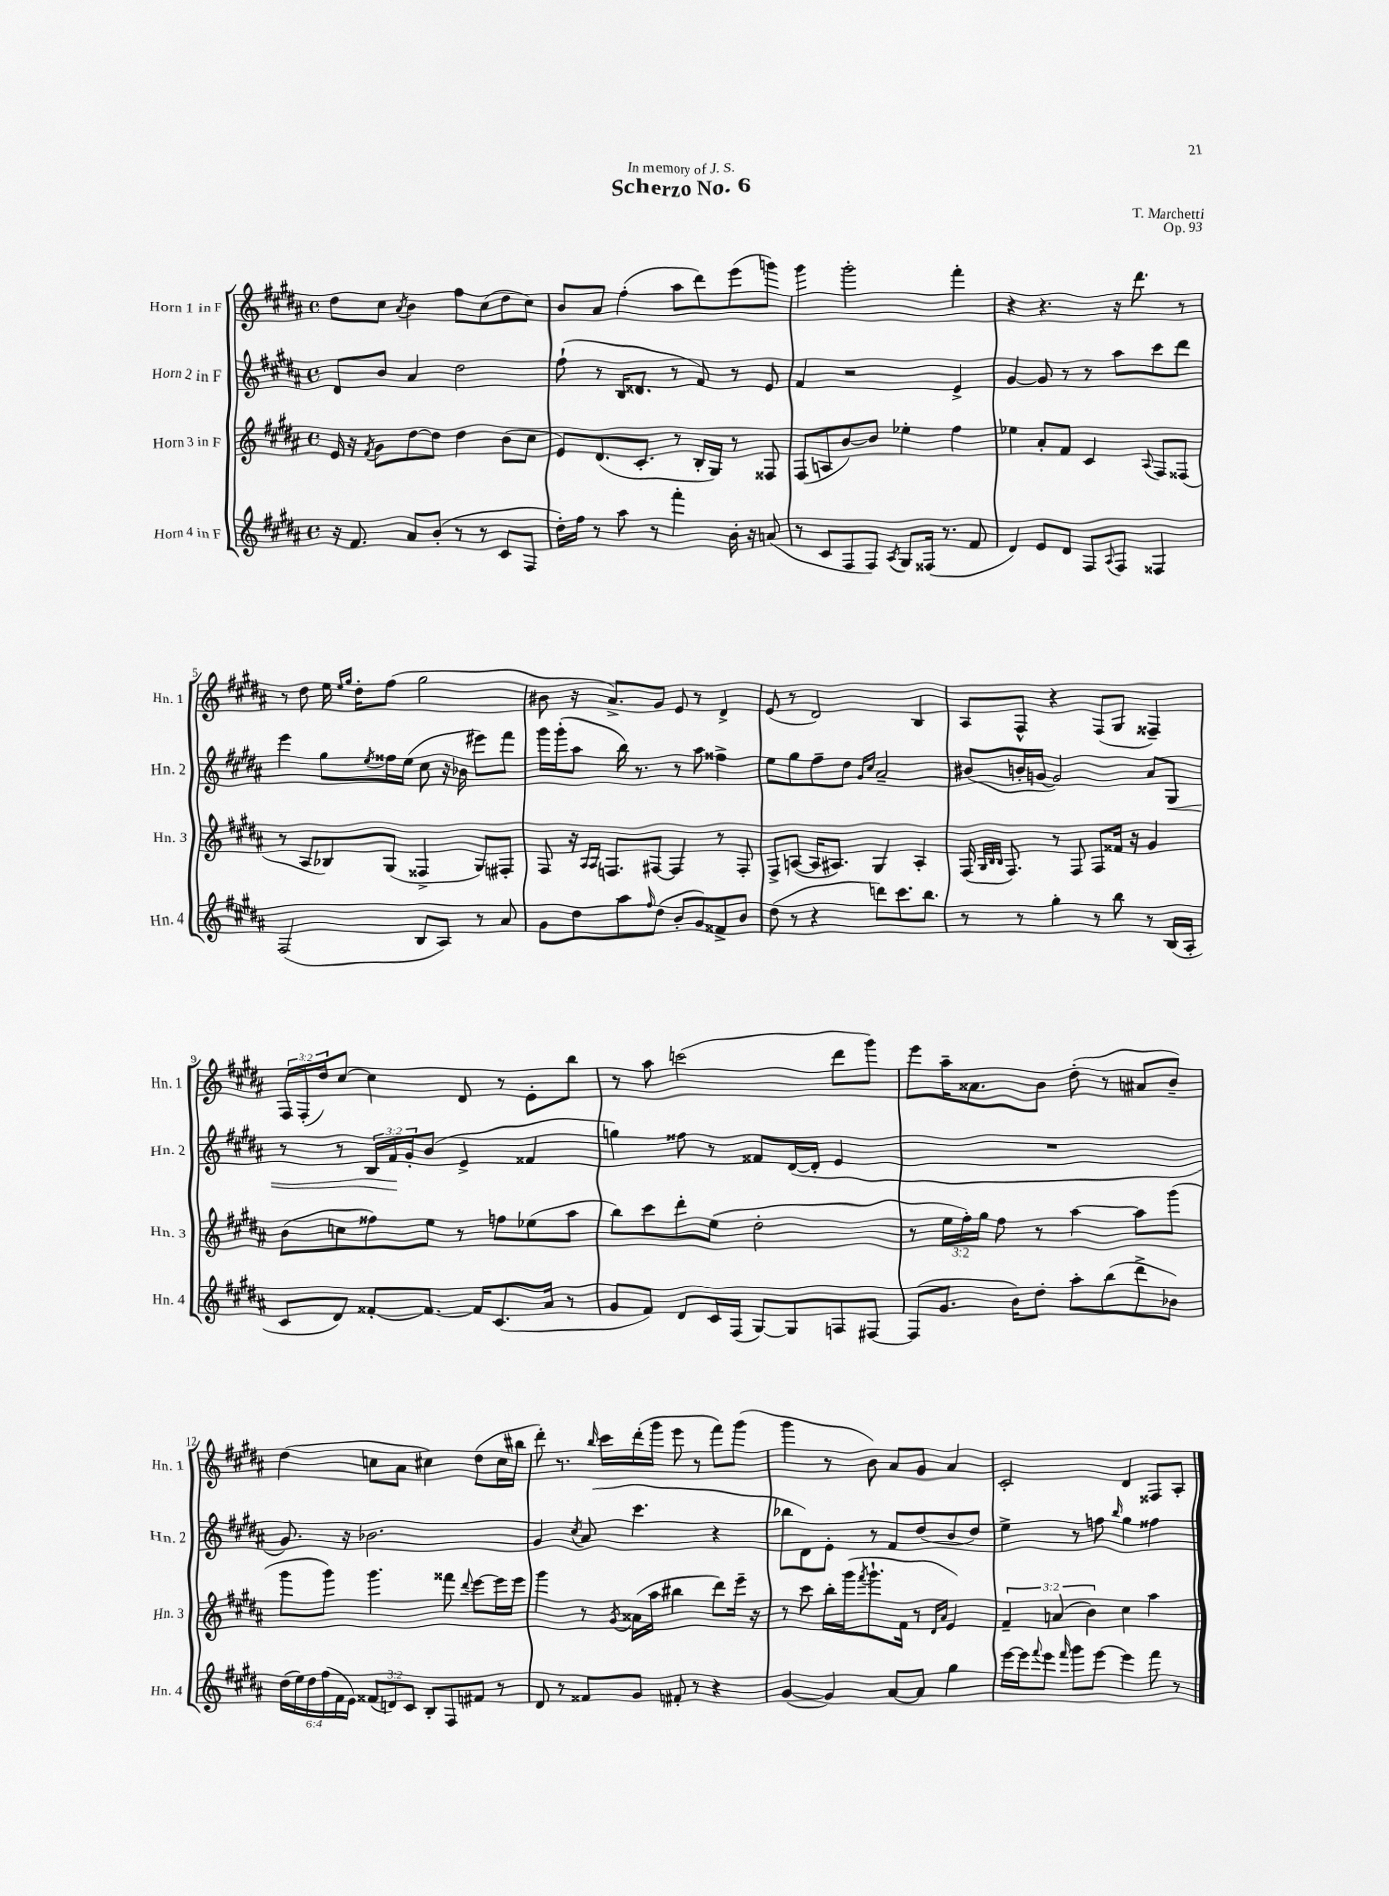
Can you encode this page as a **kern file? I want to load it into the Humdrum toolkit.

**kern	**kern	**kern	**dynam	**kern
*part4	*part3	*part2	*part2	*part1
*staff4	*staff3	*staff2	*staff2	*staff1
*I"Horn 4 in F	*I"Horn 3 in F	*I"Horn 2 in F	*	*I"Horn 1 in F
*I'Hn. 4	*I'Hn. 3	*I'Hn. 2	*	*I'Hn. 1
*clefG2	*clefG2	*clefG2	*	*clefG2
*k[f#c#g#d#a#]	*k[f#c#g#d#a#]	*k[f#c#g#d#a#]	*	*k[f#c#g#d#a#]
*M4/4	*M4/4	*M4/4	*	*M4/4
*met(c)	*met(c)	*met(c)	*	*met(c)
=1	=1	=1	=1	=1
16r	16e/	8d#/L	.	8dd#\L
8.f#/	16r	.	.	.
.	8qf#/	.	.	.
.	8g#\L	8b/J	.	8cc#\J
.	.	.	.	8qa#/
8a#/L	[8dd#\	4a#/	.	4b\
(8b'/J	8dd#\J]	.	.	.
8r	4dd#\	2dd#\	.	8ff#\L
8r	.	.	.	(8cc#\
8c#/L	(8b\L	.	.	8dd#\
8F#/J	8cc#\J	.	.	8cc#\J)
=2	=2	=2	=2	=2
16dd#'\LL)	8e/L)	(8ff#`\	.	8b/L
16ff#\JJ	.	.	.	.
8r	(8.d#/	8r	.	8a#/J
8aa#\	.	16B/KL	.	(4ff#'\
.	8.c#'/J	8.d##X/J	.	.
8r	.	.	.	.
4fff#'\	8r	8r	.	8aa#\L
.	16B'/LL	8f#/)	.	8ddd#\)
.	16G#/JJ)	.	.	.
16b'\	8r	8r	.	(8eee\
16r	.	.	.	.
(8an/	8F##X/	8e/	.	8gggn\J)
=3	=3	=3	=3	=3
8r	(8F#/L	4f#/	.	4ggg#\
8c#/L	8An/	.	.	.
8F#/	[8b/)	2r	.	2ggg#'\
8F#/J)	8b/J]	.	.	.
8qA#/	.	.	.	.
8G#/L	4ee-X'\	.	.	.
(16F##X/Jk	.	.	.	.
8.r	.	.	.	.
.	4ff#\	4e^/	.	4fff#'\
8f#/	.	.	.	.
=4	=4	=4	=4	=4
4d#/)	4ee-X\	[4g#/	.	4r
8e/L	8a#'/L	8g#/]	.	4.r
8d#/J	8f#/J	8r	.	.
8F#/L	4c#/	8r	.	.
8qqA#/	.	.	.	.
8F#/J	.	8aa#\L	.	16r
.	.	.	.	8.ddd#\
.	8qqA#/	.	.	.
4F##X/	8F#/L	8ccc#\	.	.
.	(8F##X/J	8ddd#\J	.	8r
!!LO:LB:g=z
=5	=5	=5	=5	=5
(2F#/	8r	4eee\	.	8r
.	8A#/L	.	.	8dd#\
.	8B-X/)	8gg#\L	.	16ee\
.	.	.	.	16qqee/LL
.	.	.	.	16qqgg#/JJ
.	.	.	.	16dd#'\KL
.	.	8qee/	.	.
.	(8G#/J	16ff##X\L	.	(8ff#\J
.	.	(16ee\JJ	.	.
8B/L	4F##X^/	8cc#\	.	2gg#\
8A#/J)	.	16r	.	.
.	.	16b-X\	.	.
8r	8G#/L)	8eee#X\L)	.	.
8a#/	8F#X'/J	8fff#\J	.	.
=6	=6	=6	=6	=6
8g#\L	8F#/	16ggg#\LL	.	8b#X\
.	.	(16ggg#'\J	.	.
8dd#\	16r	8aa#\J	.	16r
.	16qqA#/LL	.	.	.
.	16qqA#/JJ	.	.	.
.	8.Fn/L	.	.	8.a#^/L)
8aa#\	.	16bb\)	.	.
.	.	8.r	.	.
16qqff#/	.	.	.	.
(8dd#\J	[8F#X/J	.	.	8g#/J
8b'/L	4F#/]	8r	.	8e/
8g#/)	.	8aa#\	.	8r
8f##X^/	8r	4ff##X^\	.	4d#^/
8b/J	8F#'/	.	.	.
=7	=7	=7	=7	=7
(8dd#\	8F#^/L	8ee\L	.	(8e/
8r	([8An/J	8gg#\	.	8r
4r	16A/KL]	8ff#~\	.	2d#/)
.	8.A#X/J)	.	.	.
.	.	8dd#\J	.	.
.	.	16qqg#/LL	.	.
.	.	16qqcc#/JJ	.	.
8dddn\L)	4G#/	2a#~/	.	.
8.ccc#\	.	.	.	.
.	4A#'/	.	.	4B/
8.bb\J	.	.	.	.
=8	=8	=8	=8	=8
8r	(16F#/	(8b#X/L	.	8A#/L
.	32qqG#/LLL	.	.	.
.	32qqB/	.	.	.
.	32qqB/JJJ	.	.	.
.	8.F#/)	.	.	.
8r	.	16bn'/L	.	8F#^^/J
.	.	[16gn/JJ	.	.
4gg#'\	8r	2g/])	.	4r
.	8F#/	.	.	.
8r	8F#/L	.	.	(8F#/L
8bb\	16f##X/Jk	.	.	8G#/J
.	16r	.	.	.
8r	4g#/	8a#/L	.	4F##X~/)
!	!	!	!LO:HP:b	!
(16B/LL	.	8G#/J	<	.
16A#'/JJ	.	.	.	.
!!LO:LB:g=z
=9	=9	=9	=9	=9
8c#/L	(8b\L	8r	.	24F#/LL
.	.	.	.	(24F#'/
.	.	.	.	24dd#/J)
8d#/J)	8ccn\	8r	.	[8cc#/J
[8f##X'/L	8ff##X\)	24B/LL	.	4cc#\]
.	.	24f#/	.	.
.	.	24g#'/J	[	.
8.f##/J_	8ee\J	(8b/J	.	.
.	8r	4e^/	.	8d#/
16f##/KL]	.	.	.	.
(8.c#/	8ffn\L	.	.	8r
.	(8ee-X\	4f##X/	.	8e'\L
16a#/Jk	.	.	.	.
8r	8aa#\J	.	.	8bb\J
=10	=10	=10	=10	=10
8g#/L	8bb\L)	4ggn\)	.	8r
8f#/J)	8ccc#\	.	.	8aa#\
8d#/L	8ddd#'\	8ff##X\	.	(2cccn\
16c#/L	(8ee\J	8r	.	.
(16F#/JJ	.	.	.	.
[8G#/L)	2dd#'\	8f##X/L	.	.
8G#/]	.	([16d#/L	.	.
.	.	16d#'/JJ]	.	.
8Fn/	.	4e/	.	8ddd#\L
[8F#X/J	.	.	.	8ggg#\J)
=11	=11	=11	=11	=11
(8F#/L]	8r	1r	.	8eee\L
8.g#/J	24ee\LL	.	.	16aa#~\K
.	24ff#'\)	.	.	.
.	.	.	.	8.a##X\
.	24gg#\JJ	.	.	.
.	8ff#\	.	.	.
16b\KL)	.	.	.	.
8dd#'\J	8r	.	.	8b\J
8aa#'\L	[4aa#\	.	.	(8dd#'\
(8bb\	.	.	.	8r
8ddd#^\	8aa#\L]	.	.	8a#X/L
8b-X\J)	(8ggg#\J	.	.	8b~/J)
!!LO:LB:g=z
=12	=12	=12	=12	=12
(24dd#\LL	8ggg#\L	8.g#/)	.	(4dd#\
24ee\)	.	.	.	.
24dd#\	.	.	.	.
(24ff#\	8ggg#\J)	.	.	.
24f#\	.	.	.	.
.	.	16r	.	.
24e\JJ)	.	.	.	.
(12f##X/L	4.ggg#\	2.b-X\	.	8ccn\L
12dn/)	.	.	.	.
.	.	.	.	8a#\J
12c#/J	.	.	.	.
8B'/L	.	.	.	4cc#X\)
8F#/	8fff##X\	.	.	.
.	8qqddd#/	.	.	.
8f#X/J	[8eee\L	.	.	(8dd#\L
8r	16eee\L]	.	.	16cc#\L
.	16eee\JJ	.	.	16bb#X\JJ
=13	=13	=13	=13	=13
8d#/	4ggg#\	4g#/	.	8ddd#'\)
8r	.	.	.	8.r
.	.	8qcc#/	.	.
8f##X/L	8r	(8a#/	.	.
.	.	.	.	16qqbb/
.	.	.	.	16ccc#\LL
.	8qg#/	.	.	.
8g#/J	(16a##X\LL	4.ccc#\	.	(16ddd#'\
.	16aa#\JJ	.	.	16ggg#\JJ
8f#X'/	4bb#X\	.	.	8eee\
8r	.	.	.	8r
4r	8ddd#\L)	4r	.	8fff#\L)
.	16eee~\Jk	.	.	(8ggg#\J
.	16r	.	.	.
=14	=14	=14	=14	=14
([4g#/	8r	8bb-X\L	.	4ggg#\
.	8ccc#\	8d#\)	.	.
4g#/])	16bb'\LL	8e'\J	.	8r
.	(16ggg#\J	.	.	.
.	8qfff#/	.	.	.
.	8.ggg#`\	8r	.	8b\)
[8a#/L	.	8f#/L	.	8a#/L
.	16f#\Jk	.	.	.
8a#/J]	8r	(8dd#/	.	8g#/J
.	16qqd#/LL	.	.	.
.	16qqa#/JJ	.	.	.
4gg#\	4e/)	8b/	.	4a#/
.	.	8dd#/J)	.	.
=15	=15	=15	=15	=15
[16eee\LL	6f#~/	4ee^\	.	2c#'/
16eee\J]	.	.	.	.
8qqfff#/	.	.	.	.
8eee\J	.	.	.	.
.	(6an/	.	.	.
16qqfff#/	.	.	.	.
8ggg#\L	.	8r	.	.
.	6b\)	.	.	.
[8eee\J	.	8ffn\	.	.
.	.	16qqbb/	.	.
4eee\]	4cc#\	4gg#\	.	4d#/
8fff#\	4aa#\	4ff##X\	.	8F##X/L
8r	.	.	.	8A#'/J
==	==	==	==	==
*-	*-	*-	*-	*-
